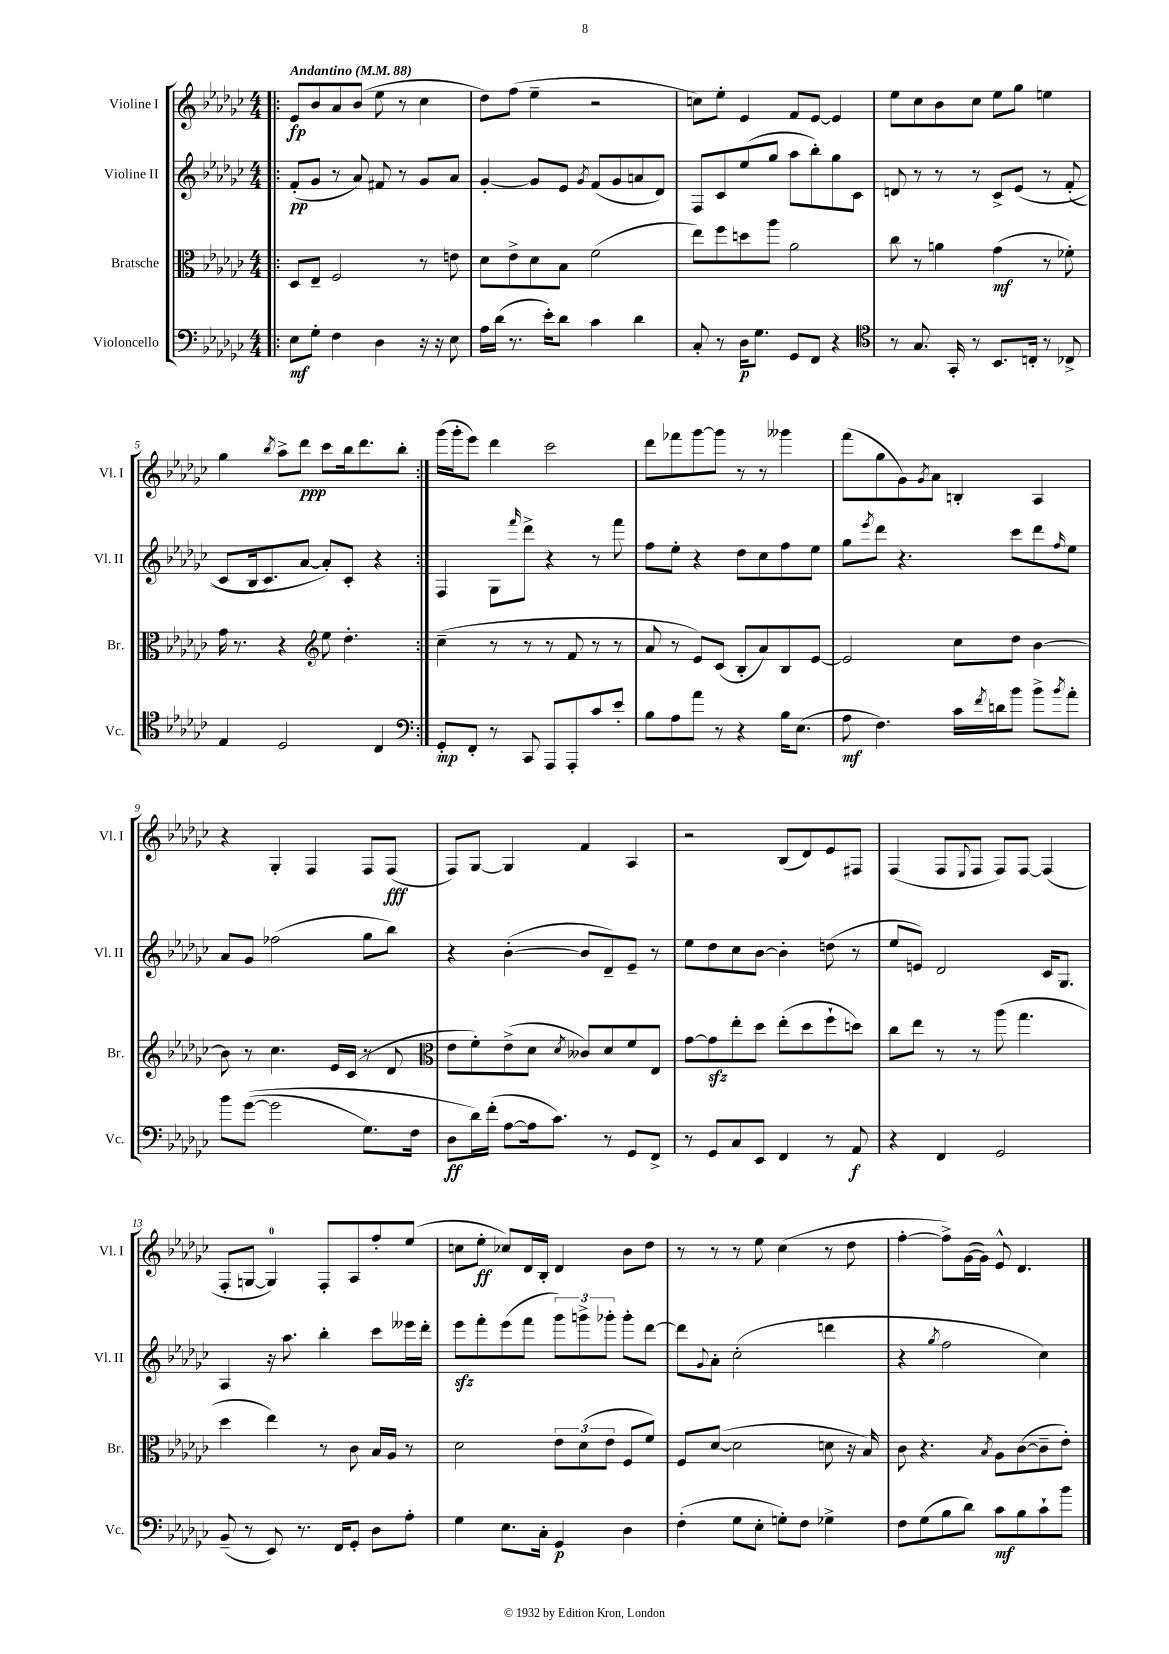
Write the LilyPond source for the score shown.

<<
\new StaffGroup <<
\new Staff = "s0" \with { instrumentName = "Violine I" shortInstrumentName = "Vl. I" } {
    \clef treble \key ges \major \numericTimeSignature \time 4/4 \tempo "Andantino" 4 = 88
    \repeat volta 2 { \bar ".|:" ees'8\fp bes'8 aes'8 bes'8( ees''8 r8 ces''4 |
    des''8) f''8( ees''4-- r2 |
    c''8) ees''8-. ees'4 f'8 ees'8~ ees'4 |
    ees''8 ces''8 bes'8 ces''8 ees''8 ges''8 e''4 |
    ges''4 \acciaccatura { bes''8 } aes''8-> des'''8\ppp ces'''8 bes''16 des'''8. bes''8-. | }
    ges'''16( ges'''16-. ees'''8) des'''4 ces'''2 |
    des'''8 fes'''8 ges'''8~ ges'''8 r8 r8 geses'''4 |
    f'''8( ges''8 ges'8) \acciaccatura { ges'8 } aes'8 b4-. aes4 |
    r4 ges4-. f4 f8 f8\fff( |
    f8) ges8~ ges4 f'4 aes4 |
    r2 bes8( des'8) ees'8 fis8 |
    f4( f8 \appoggiatura { ees8 } f8 f8) f8~ f4( |
    f8-. g8~ g4-0) f8-. aes8 f''8-. ees''8( |
    c''8 ees''8-.\ff ces''8) des'16 bes16-. des'4 bes'8 des''8 |
    r8 r8 r8 ees''8 ces''4( r8 des''8 |
    f''4~-. f''8->) ges'16~( ges'16) ees'8-^ des'4. \bar "|." |
}
\new Staff = "s1" \with { instrumentName = "Violine II" shortInstrumentName = "Vl. II" } {
    \clef treble \key ges \major \numericTimeSignature \time 4/4
    \repeat volta 2 { \bar ".|:" f'8-.\pp( ges'8 r8 aes'8) fis'8 r8 ges'8 aes'8 |
    ges'4~-. ges'8 ees'8 \acciaccatura { ges'8 } f'8( ges'8 a'8 des'8) |
    f8 ces'8 ees''8( ges''8 aes''8 bes''8-.) ges''8 ces'8 |
    d'8 r8 r8 r8 ces'8-> ees'8\( r8 f'8-.( |
    ces'8 bes16 ces'8.) aes'8~ aes'8-.\) ces'8-. r4 | }
    f4 ges8 \grace { f'''16 } des'''8-> r4 r8 f'''8 |
    f''8 ees''8-. r4 des''8 ces''8 f''8 ees''8 |
    ges''8 \acciaccatura { ees'''8 } des'''8 r4. ces'''8 des'''8 \grace { f''16 } ees''8 |
    aes'8 ges'8 fes''2( ges''8 bes''8) |
    r4 bes'4~-.( bes'8 des'8--) ees'8-- r8 |
    ees''8 des''8 ces''8 bes'8~ bes'4-. d''8( r8 |
    ees''8 e'8) des'2 ces'16 ges8. |
    aes4 r16 aes''8. bes''4-. ces'''8 eeses'''16 des'''16-. |
    ees'''8\sfz f'''8-. ees'''8( f'''8 \tuplet 3/2 { ges'''8) g'''8-> ges'''8-. } ges'''8-. des'''8~ |
    des'''8 \appoggiatura { ges'8 } aes'8-. ces''2-.( d'''4 |
    r4 \acciaccatura { ges''8 } f''2 ces''4) \bar "|." |
}
\new Staff = "s2" \with { instrumentName = "Bratsche" shortInstrumentName = "Br." } {
    \clef alto \key ges \major \numericTimeSignature \time 4/4
    \repeat volta 2 { \bar ".|:" des8 ees8-- f2 r8 e'8 |
    des'8 ees'8-> des'8 bes8 f'2( |
    ees''8) f''8 d''8 aes''8 aes'2 |
    ces''8 r8 a'4 ges'4\mf( r8 fes'8-.) |
    ges'16 r8. r4 \clef treble ees''8 des''4.-. | }
    ces''4--( r8 r8 r8 f'8 r8 r8 |
    aes'8 r8 ees'8) ces'8( bes8-. aes'8) bes8 ees'8~ |
    ees'2 ces''8 des''8 bes'4~ |
    bes'8 r8 ces''4. ees'16 ces'16( r8 des'8 |
    \clef alto ees'8 f'8-.) ees'8->( des'8 \acciaccatura { des'8 } ceses'8) des'8 f'8 ees8 |
    ges'8~ ges'8\sfz ees''8-. des''8 ees''8-.( des''8 f''8-! d''8) |
    ces''8 ees''8 r8 r8 aes''8( ges''4. |
    des''4 ees''4) r8 ces'8 bes16 aes16 r8 |
    des'2 \tuplet 3/2 { ees'8 des'8( ees'8 } f8 f'8) |
    f8 des'8~( des'2 d'8 r16 bes16) |
    ces'8 r4. \acciaccatura { bes8 } aes8 ces'8~( ces'8-- ees'8-.) \bar "|." |
}
\new Staff = "s3" \with { instrumentName = "Violoncello" shortInstrumentName = "Vc." } {
    \clef bass \key ges \major \numericTimeSignature \time 4/4
    \repeat volta 2 { \bar ".|:" ees8\mf ges8-. f4 des4 r16 r16 ees8 |
    aes16 des'16( r8. ees'16-.) des'8 ces'4 des'4 |
    ces8-. r8 des16\p ges8. ges,8 f,8 r4 |
    \clef tenor r8 ges8. ges,16-. r8 bes,8. c16-. r8 ces8-> |
    ees4 des2 ces4 | }
    \clef bass ges,8-.\mp f,8-. r8 ces,8 aes,,8 aes,,8-. ces'8 ees'8-. |
    bes8 aes8 aes'8 r8 r4 bes16 ees8.( |
    aes8\mf f4.) ces'16 \acciaccatura { f'8 } d'16 bes'8 bes'8-> \acciaccatura { bes'8 } aes'8-. |
    bes'8 ges'8~(\( ges'2 ges8.) f16 |
    des8\ff des'16\) f'16-.( aes8~ aes16 ces'8.) r8 ges,8 f,8-> |
    r8 ges,8 ces8 ees,8 f,4 r8 aes,8\f |
    r4 f,4 ges,2 |
    bes,8--( r8 ees,8) r8. f,16 ges,8-. des8 aes8-. |
    ges4 ees8. ces16-. ges,4\p des4 |
    f4-.( ges8 ees8-. g8-.) f8 ges4-> |
    f8 ges8( bes8 des'8) ces'8\mf bes8 ces'8-! bes'8 \bar "|." |
}
>>
>>
